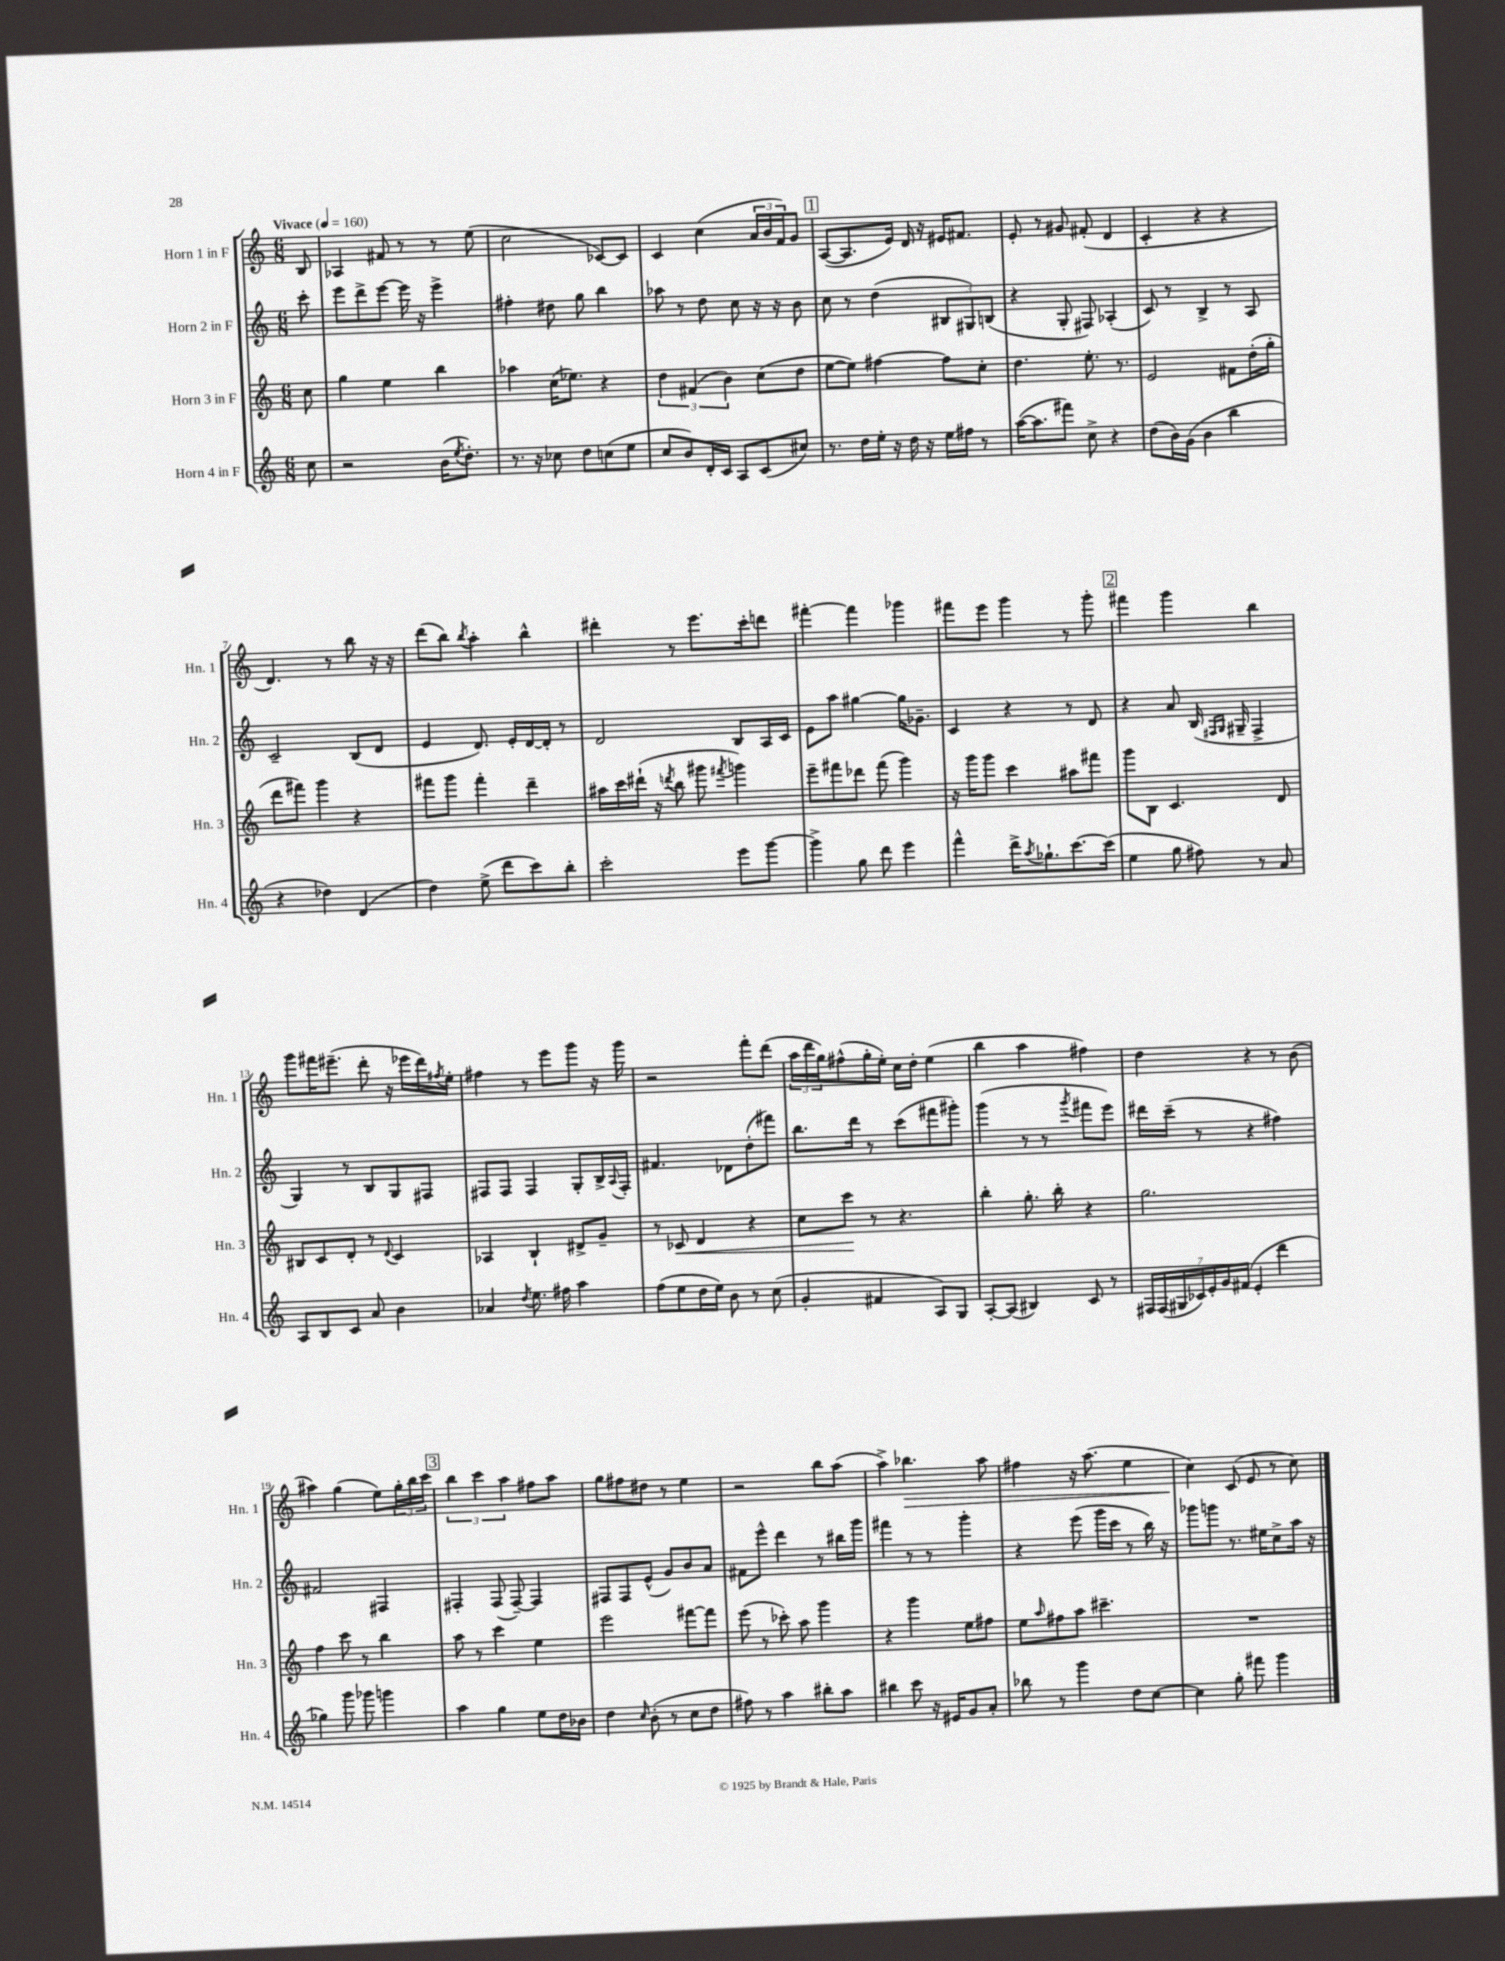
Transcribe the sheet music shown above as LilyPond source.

<<
\new StaffGroup <<
\new Staff = "s0" \with { instrumentName = "Horn 1 in F" shortInstrumentName = "Hn. 1" } {
    \clef treble \key c \major \numericTimeSignature \time 6/8 \partial 8 \tempo "Vivace" 4 = 160
    b8 |
    aes4 fis'8 r8 r8 e''8( |
    c''2 ces'8~) ces'8 |
    c'4 c''4( \tuplet 3/2 { a'16 b'16 f'16) } g'8 |
    \mark \markup { \box "1" } a8~( a8. e'16) d'16 r16 eis'16 fis'8. |
    e'8-. r8 gis'8 fis'8-.( d'4 |
    c'4-. r4 r4 |
    d'4.) r8 b''8 r16 r16 |
    d'''8( b''8) \acciaccatura { b''8 } a''4-. b''4-^ |
    dis'''4-. r8 e'''8. c'''16-. d'''8 |
    fis'''4~-. fis'''4 ges'''4 |
    fis'''8 e'''8 g'''4 r8 g'''8-. |
    \mark \markup { \box "2" } fis'''4 g'''4 b''4 |
    g'''8 fis'''16 eis'''8.--( d'''8-. r16 ees'''16 d'''16) \acciaccatura { fis''8 } e''16-. |
    fis''4 r8 e'''8 g'''8 r16 g'''16 |
    r2 f'''8-. d'''8( |
    \tuplet 3/2 { a''16 d'''16 g''16) } fis''8-^( g''16-. e''16-.) c''16 d''16-. e''4( |
    b''4 a''4 fis''4) |
    d''4 r4 r8 b'8( |
    ais''4) g''4( e''8) \tuplet 3/2 { g''16-. b''16 c'''16 } |
    \mark \markup { \box "3" } \tuplet 3/2 { b''4 c'''4 a''4 } fis''8 a''8 |
    g''8 fis''8 dis''8 r8 e''4 |
    r2 b''8 a''8( |
    a''4->) bes''4.\> a''8 |
    fis''4 r16 a''8.( e''4 |
    c''4\!) c'8( e'8 r8 c''8) \bar "|." |
}
\new Staff = "s1" \with { instrumentName = "Horn 2 in F" shortInstrumentName = "Hn. 2" } {
    \clef treble \key c \major \numericTimeSignature \time 6/8 \partial 8
    c'''8-. |
    e'''8 d'''8-> e'''8~ e'''16 r16 e'''4-> |
    fis''4-. dis''8 g''8 b''4 |
    aes''8 r8 d''8 c''8 r16 r16 b'8 |
    \mark \markup { \box "1" } c''8 r8 d''4( \tuplet 3/2 { bis8 gis8) b8( } |
    r4 g8-. fis8) aes4-.( |
    c'8) r8 b4-> r8 a8 |
    c'2-- b8( d'8 |
    e'4 d'8.) e'16-. d'16~ d'16-. r8 |
    d'2 b8 a16 c'16 |
    e'8 a''8 gis''4~ gis''16 ges'8.-- |
    c'4 r4 r8 d'8 |
    \mark \markup { \box "2" } r4 a'8 b16( \grace { fis16 g16 } gis16-- fis4-> |
    g4) r8 b8 g8 fis8 |
    fis8 fis8 fis4 g8-. b16-> \appoggiatura { a8 } fis16-. |
    fis'4. des'8 d''8-.( fis'''8) |
    b''8. d'''16 r8 c'''8( fis'''8 gis'''8-.) |
    g'''4( r8 r8 \acciaccatura { g'''8 } fis'''8 e'''8) |
    dis'''16 c'''16--( r8 r4 fis''4) |
    fis'2 fis4 |
    \mark \markup { \box "3" } fis4-. fis8( fis8~--) fis4 |
    fis8 fis8 e'8-^( g'8) b'8 a'8 |
    fis'8 e'''8-^ d'''4 r8 bis''16 g'''16 |
    fis'''4 r8 r8 g'''4-. |
    r4 e'''8( g'''16 c'''16 r8 b''16) r16 |
    ges'''8 g'''8 r8. eis''16 c''8-> a''16 r16 \bar "|." |
}
\new Staff = "s2" \with { instrumentName = "Horn 3 in F" shortInstrumentName = "Hn. 3" } {
    \clef treble \key c \major \numericTimeSignature \time 6/8 \partial 8
    c''8 |
    g''4 e''4 b''4 |
    aes''4 c''16( ees''8.) r4 |
    \tuplet 3/2 { d''4 fis'4( b'4) } c''8( d''8 |
    \mark \markup { \box "1" } e''8~ e''8) fis''4~ fis''8 c''8-. |
    d''4. e''8.-. r8. |
    e'2 fis'8 d''16-.( g''16-. |
    d'''8 fis'''8) g'''4 r4 |
    fis'''8 g'''8 fis'''4-. d'''4-- |
    ais''16 c'''16 dis'''16-!( r16 \acciaccatura { d'''8 } b''8 gis'''8 \acciaccatura { fis'''8 } g'''4) |
    e'''8-- fis'''8 des'''8 fis'''8( g'''4) |
    r16 g'''16 g'''8 c'''4 ais''8 fis'''8 |
    \mark \markup { \box "2" } g'''8 b8 c'4. d'8 |
    bis8 c'8 d'8-. r8 \appoggiatura { d'8 } c'4 |
    aes4 b4-! dis'8-> g'8-- |
    r8 ces'8\< d'4 r4 |
    c''8 c'''8\! r8 r4. |
    b''4-. g''8.-. b''16-. r4 |
    g''2. |
    f''4 c'''8 r8 b''4 |
    \mark \markup { \box "3" } a''8 r8 c'''4 e''4 |
    e'''2 fis'''8~ fis'''8 |
    e'''8( r8 ces'''8-.) a''8 g'''4 |
    r4 g'''4 e''8 fis''8 |
    e''8 \grace { a''16 } fis''8 a''8 cis'''4.-- |
    R2. \bar "|." |
}
\new Staff = "s3" \with { instrumentName = "Horn 4 in F" shortInstrumentName = "Hn. 4" } {
    \clef treble \key c \major \numericTimeSignature \time 6/8 \partial 8
    c''8 |
    r2 b'16( \acciaccatura { e''8 } d''8.-.) |
    r8. r16 ces''8 d''8 c''8( e''8 |
    c''8 b'8) d'16-. c'16 a8 c'8( cis''8) |
    \mark \markup { \box "1" } r8. d''16 e''16-. r16 d''16 r16 e''16 fis''16 r8 |
    a''16~( a''8. fis'''8) c''8-> r4 |
    d''8( b'16) g'16( b'4 b''4 |
    r4 des''4) d'4( |
    d''4) e''8->( d'''8 c'''8) b''8-. |
    c'''2-. e'''8 g'''8~ |
    g'''4-> g''8 d'''8 e'''4 |
    f'''4-^ d'''16-> \acciaccatura { a''8 } ges''8.-! c'''8.~ c'''16( |
    \mark \markup { \box "2" } e''4 g''8 fis''8) r8 a'8 |
    a8 b8 c'8 a'8 b'4 |
    aes'4 \acciaccatura { d''8 } e''8. fis''16 a''4 |
    f''8( e''8 d''16 e''16) b'8 r8 c''8( |
    g'4-. fis'4 a8) g8 |
    a8~-. a8( bis4) c'8 r8 |
    \tuplet 7/4 { fis16 fis16( gis16 ces'16) e'16-. g'16 fis'16( } e'4-. d'''4 |
    ges''4) g'''8 ges'''8 g'''4 |
    \mark \markup { \box "3" } a''4 g''4 e''8 d''16 bes'16 |
    d''4 \grace { c''16 } b'8-.( r8 c''8 d''8 |
    fis''8) r8 a''4 bis''8-. a''8 |
    bis''4 c'''8 r16 eis'16 g'8 a'8-. |
    bes''8 r8 g'''4 d''8 c''8~ |
    c''4 g''8-. fis'''8 g'''4 \bar "|." |
}
>>
>>
